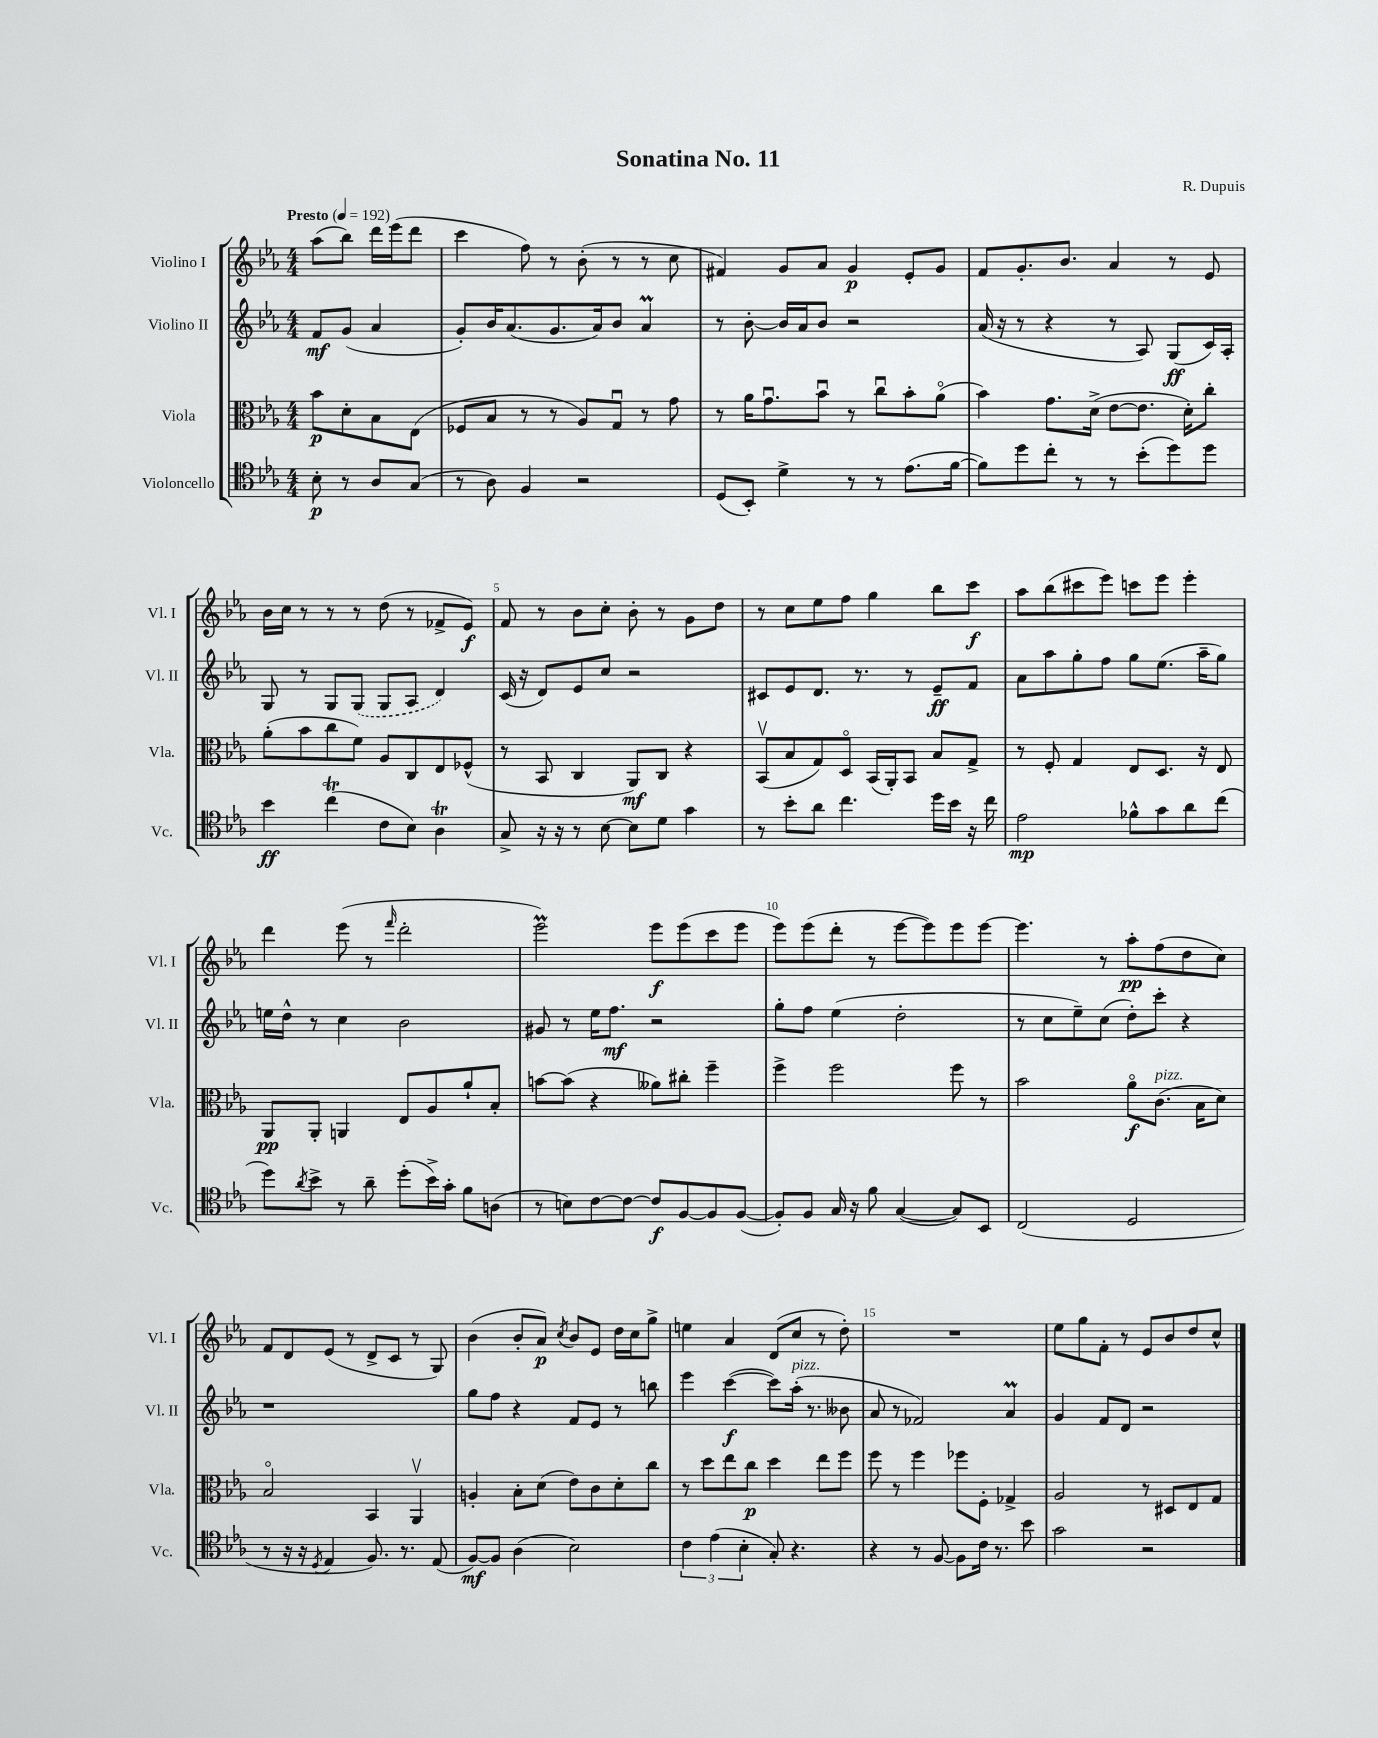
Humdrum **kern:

**kern	**kern	**kern	**kern
*staff4	*staff3	*staff2	*staff1
*clefC4	*clefC3	*clefG2	*clefG2
*k[b-e-a-]	*k[b-e-a-]	*k[b-e-a-]	*k[b-e-a-]
*M4/4	*M4/4	*M4/4	*M4/4
*MM192	*MM192	*MM192	*MM192
8B-'\	8b-\L	8f/L	(8aa-\L
8r	8d'\	(8g/J	8bb-\J)
8A-/L	8B-\	4a-/	16ddd\LL
.	.	.	(16eee-\J
(8G/J	(8E-\J	.	8ddd\J
=	=	=	=
8r	8F-/L	8g'/L)	4ccc\
8A-\)	8B-/J	16b-/K	.
.	.	(8.a-/	.
4F/	8r	.	8ff\)
.	8r	8.g/	8r
2r	8A-/L)	.	(8b-'\
.	.	16a-/k)	.
.	8Gu/J	8b-/J	8r
.	8r	4a-/	8r
.	8g\	.	8cc\
=	=	=	=
(8D/L	8r	8r	4f#/)
8BB-'/J)	16a-\LK	[8b-'\	.
.	8.gu\	.	.
4d^\	.	16b-/]LL	8g/L
.	.	16a-/J	.
.	8b-u\J	8b-/J	8a-/J
8r	8r	2r	4g/
8r	8ccu\L	.	.
(8.e-\L	8b-'\	.	8e-'/L
.	(8a-o\J	.	8g/J
[16f\Jk	.	.	.
=	=	=	=
8f\]L)	4b-\)	(16a-/	8f/L
.	.	16r	.
8dd\	.	8r	8.g'/
8cc'\J	8.g\L	4r	.
.	.	.	8.b-/J
8r	.	.	.
.	(16d^\Jk	.	.
8r	[8e-\L	8r	4a-/
(8b-'\L	8.e-\]J	8A-/)	.
8dd\)	.	(8G/L	8r
.	16d'\LK)	.	.
8dd\J	8cc'\J	16c/L)	8e-/
.	.	16A-'/JJ	.
=	=	=	=
4b-\	(8a-'\L	8G/	16b-\LL
.	.	.	16cc\JJ
.	8b-\	8r	8r
(4cc\	8cc\	8G/L	8r
.	8f\J)	(8G/J	8r
8c\L	8A-/L	8G/L	(8dd\
8B-\J)	8C/	8A-/J	8r
4A-\	8E-/	4d/)	8f-^/L
.	(8F-^^/J	.	8e-/J)
=	=	=	=
8G^/	8r	(16c/	8f/
.	.	16r	.
16r	8BB-/	8d/L)	8r
16r	.	.	.
8r	4C/	8e-/	8b-\L
[8B-\	.	8cc/J	8cc'\J
8B-\]L	8AA-/L)	2r	8b-'\
8d\J	8C/J	.	8r
4g\	4r	.	8g\L
.	.	.	8dd\J
=	=	=	=
8r	(8BB-v/L	8c#/L	8r
8b-'\L	8B-/	8e-/	8cc\L
8a-\J	8G/)	8.d/J	8ee-\
4.cc\	8Do/J	.	8ff\J
.	.	8.r	.
.	(16BB-/LL	.	4gg\
.	16AA-'/J)	.	.
.	8BB-/J	8r	.
16dd\LL	8B-/L	8e-~/L	8bb-\L
16b-\JJ	.	.	.
16r	8G^/J	8f/J	8ccc\J
16cc\	.	.	.
=	=	=	=
2e-\	8r	8a-\L	8aa-\L
.	8F'/	8aa-\	(8bb-\
.	4G/	8gg'\	8ccc#\
.	.	8ff\J	8eee-\J)
8f-^^\L	8E-/L	8gg\L	8ccc\L
8g\	8.D/J	(8.ee-\J	8eee-\J
8a-\	.	.	4eee-'\
.	16r	16aa-~\LK	.
(8cc\J	8E-/	8gg\J)	.
=	=	=	=
8dd\L)	8AA-/L	16ee\LL	4ddd\
.	.	16dd^^\JJ	.
8qa-/	.	.	.
8b-^\J	8AA-'/J	8r	.
8r	4AA/	4cc\	(8eee-\
8a-~\	.	.	8r
.	.	.	16qqfff/
(8dd'\L	8E-/L	2b-\	2ddd'\
16b-^\L)	8A-/	.	.
16g'\JJ	.	.	.
8f\L	8a-`/	.	.
(8A\J	8B-'/J	.	.
=	=	=	=
8r	[8b\L	8g#/	2eee-\)
8B\L)	(8b\]J	8r	.
[8c\	4r	16ee-\LK	.
.	.	8.ff\J	.
8c\_J	.	.	.
8c/]L	8a--\L)	2r	8eee-\L
[8F/	8cc#'\J	.	(8eee-\
8F/]	4ff~\	.	8ccc\
([8F/J	.	.	8eee-\J
=	=	=	=
8F'/]L)	4ff^\	8gg'\L	8eee-\L)
8F/J	.	8ff\J	(8eee-\
16G/	2ff\	(4ee-\	8ddd'\J
16r	.	.	.
8f\	.	.	8r
([4G/	.	2dd'\	[8eee-\L
.	.	.	8eee-\])
8G/]L)	8ff\	.	8eee-\
8BB-/J	8r	.	[8eee-\J
=	=	=	=
(2C/	2b-\	8r	4.eee-\]
.	.	8cc\L	.
.	.	8ee-~\)	.
.	.	(8cc\J	8r
2D/	8a-o\L	8dd'\L)	8aa-'\L
.	(8.c\J	8ccc'\J	(8ff\
.	.	4r	8dd\
.	16B-\LK	.	.
.	8d\J)	.	8cc\J)
=	=	=	=
8r	2B-o/	1r	8f/L
16r	.	.	8d/
16r	.	.	.
8qD/	.	.	.
4E-/	.	.	(8e-/J
.	.	.	8r
8.F/)	4BB-/	.	8d^/L
.	.	.	8c/J
8.r	.	.	.
.	4AA-v/	.	8r
(8E-/	.	.	8G/)
=	=	=	=
[8F/L)	4A'/	8gg\L	(4b-\
8F/]J	.	8ff\J	.
(4A-\	8B-'\L	4r	8b-'/L
.	(8d\J	.	8a-/J)
.	.	.	8qcc/
2B-\)	8e-\L)	8f/L	8b-/L
.	8c\	8e-/J	8e-/J
.	8d'\	8r	16dd\LL
.	.	.	16cc\J
.	8cc\J	8bb\	8gg^\J
=	=	=	=
6c\	8r	4eee-\	4ee\
.	8dd\L	.	.
(6e-\	.	.	.
.	8ee-\	([4ccc\	4a-/
6B-'\	.	.	.
.	8cc\J	.	.
8G'/)	4dd\	8ccc\]L)	(8d/L
4.r	.	(16aa-'\Jk	8cc/J
.	.	8.r	.
.	8ee-\L	.	8r
.	8ff\J	8b--\	8dd'\)
=	=	=	=
4r	8ff\	8a-/	1r
.	8r	8r	.
8r	4ff\	2f-/)	.
[8F/	.	.	.
8F\]L	8ff-\L	.	.
16c\Jk	8F'\J	.	.
8.r	.	.	.
.	4G-^/	4a-/	.
8b-\	.	.	.
=	=	=	=
2g\	2A-/	4g/	8ee-\L
.	.	.	8gg\
.	.	8f/L	8f'\J
.	.	8d/J	8r
2r	8r	2r	8e-/L
.	8D#/L	.	8b-/
.	8E-/	.	8dd/
.	8G/J	.	8cc^^/J
==	==	==	==
*-	*-	*-	*-
